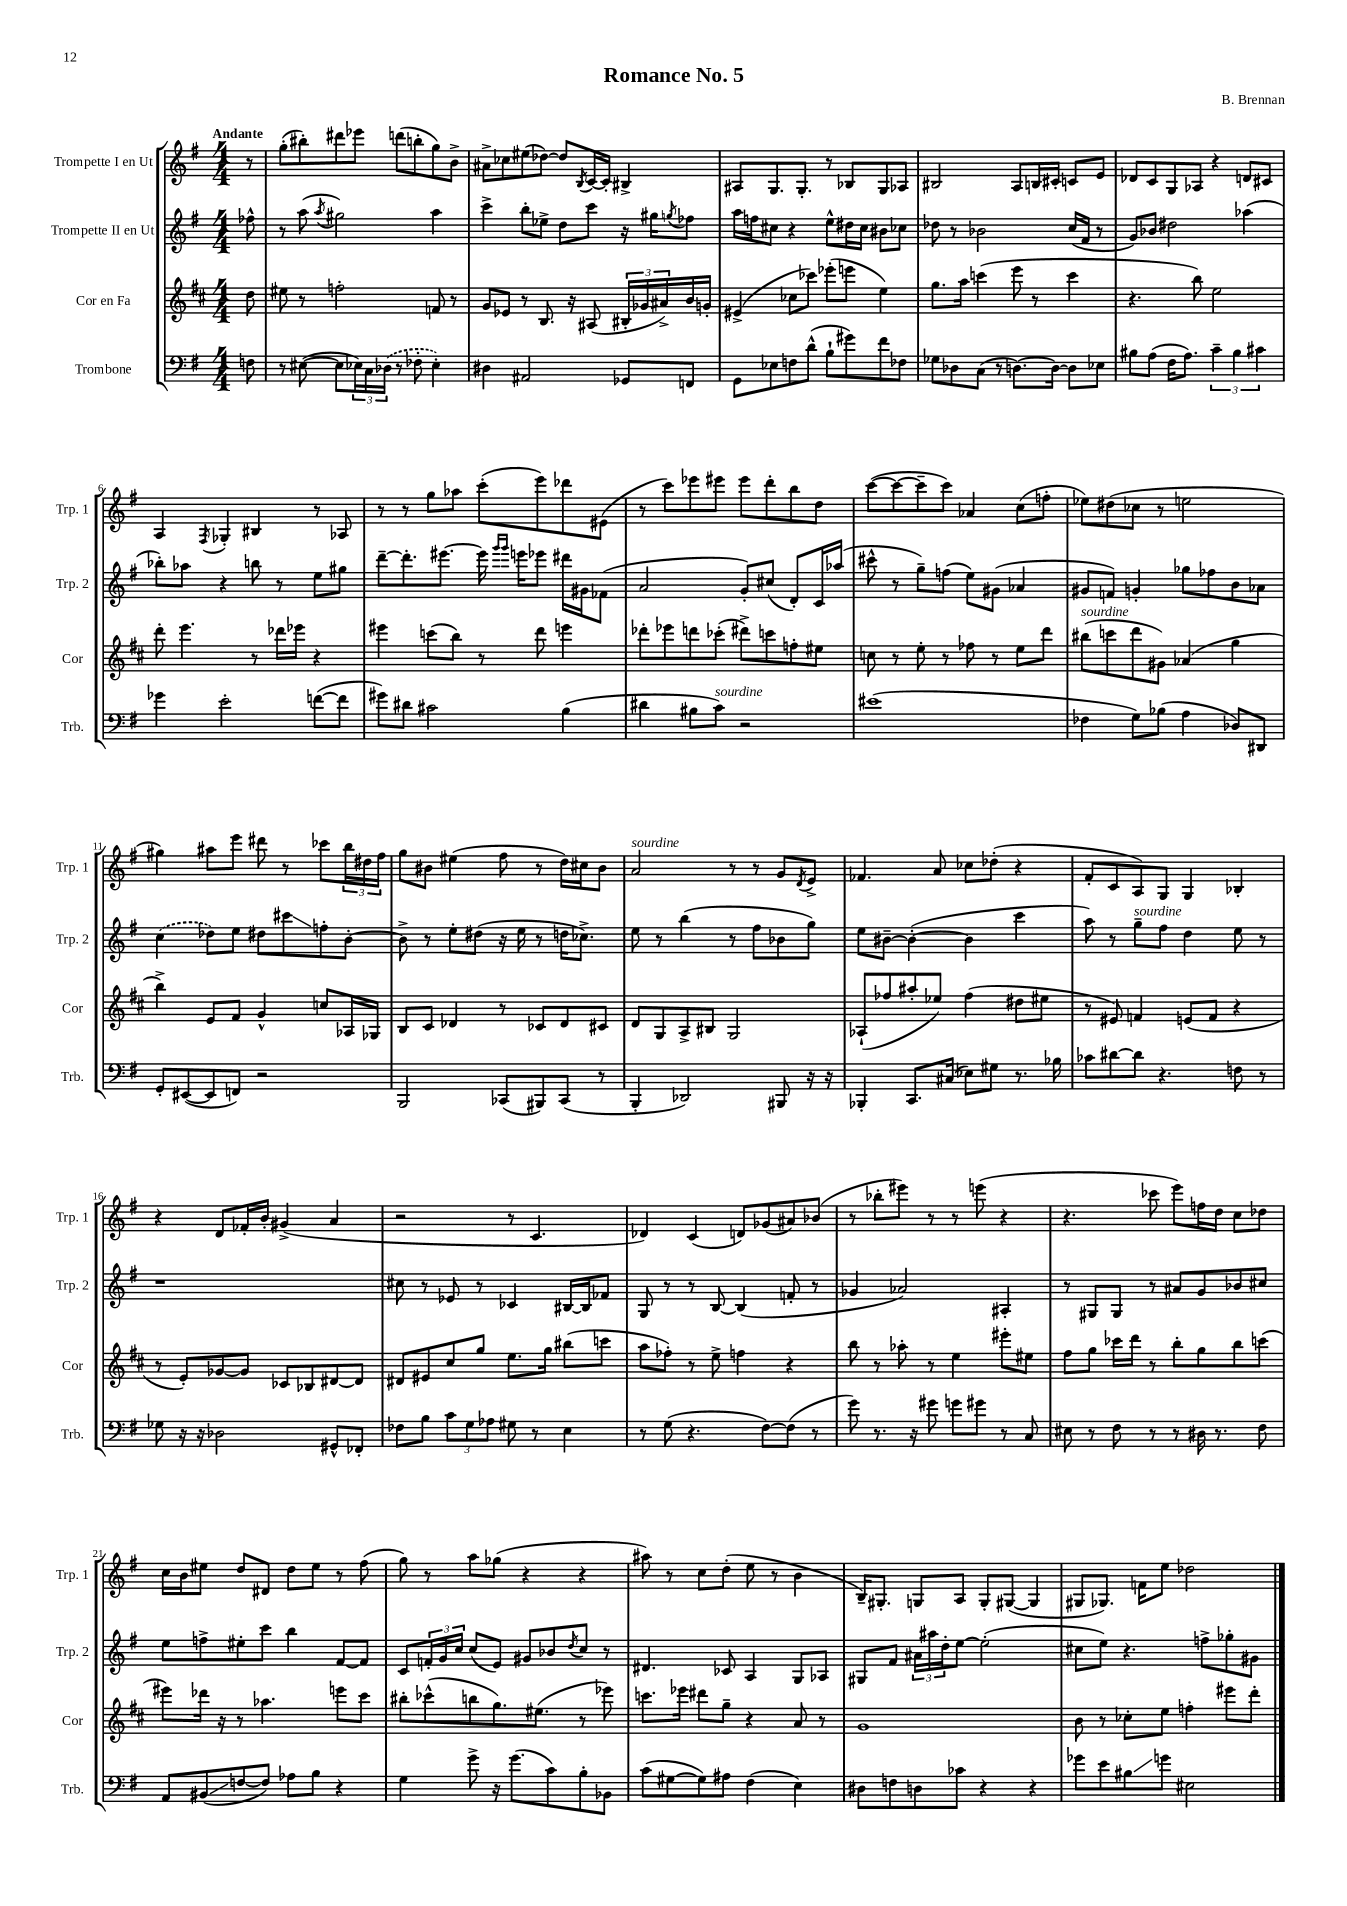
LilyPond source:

\header { title = "Romance No. 5" composer = "B. Brennan" }
<<
\new StaffGroup <<
\new Staff = "s0" \with { instrumentName = "Trompette I en Ut" shortInstrumentName = "Trp. 1" } {
    \clef treble \key g \major \numericTimeSignature \time 4/4 \partial 8 \tempo "Andante"
    r8 |
    g''8-.( bis''8-.) dis'''8 ees'''8 d'''8( b''8-. g''8) b'8-> |
    ais'8-> ces''8 eis''8( des''8~) des''8 \acciaccatura { b8 } c'16~ c'16-. bis4-> |
    ais8 g8. g8.-. r8 bes8 g8 aes8 |
    bis2 a8 b16 cis'16-. c'8 e'8 |
    des'8 c'8 g8 aes8 r4 d'8 cis'8 |
    a4 \acciaccatura { fis8 } ges4-. bis4 r8 aes8 |
    r8 r8 g''8 aes''8 c'''8-.( e'''8) des'''8 eis'8( |
    r8 c'''8) ees'''8 eis'''8 eis'''8 d'''8-. b''8 d''8 |
    c'''8~( c'''8~ c'''8-- c'''8) aes'4 c''8( f''8-. |
    ees''8) dis''8( ces''8 r8 e''2 |
    gis''4) ais''8 e'''8 dis'''8 r8 ces'''8 \tuplet 3/2 { b''16 dis''16 fis''16 } |
    g''8 bis'8 eis''4( fis''8 r8 d''16) cis''16 bis'8 |
    a'2^\markup { \italic "sourdine" } r8 r8 g'8 \acciaccatura { d'8 } e'8-> |
    fes'4. a'8 ces''8 des''8-.( r4 |
    fis'8-. c'8 a8) g8 g4 bes4-. |
    r4 d'8 fes'16-. b'16-. gis'4->( a'4 |
    r2 r8 c'4. |
    des'4) c'4( d'8) ges'8( ais'8) bes'8( |
    r8 bes''8-. eis'''8) r8 r8 e'''8( r4 |
    r4. ces'''8 e'''8) f''16 d''16 c''8 des''8 |
    c''16 b'16 eis''8 d''8 dis'8 d''8 eis''8 r8 fis''8( |
    g''8) r8 a''8 ges''8( r4 r4 |
    ais''8) r8 c''8 d''8-.( e''8 r8 b'4 |
    b16--) gis8.-. g8 a8 g8-. gis8~( gis4 |
    gis8 ges8.) f'16 e''8 des''2 \bar "|." |
}
\new Staff = "s1" \with { instrumentName = "Trompette II en Ut" shortInstrumentName = "Trp. 2" } {
    \clef treble \key g \major \numericTimeSignature \time 4/4 \partial 8
    fes''8-^ |
    r8 a''8( \acciaccatura { a''8 } gis''2) a''4 |
    c'''4-> b''8-. ees''8-> d''8 c'''8 r16 gis''16 \acciaccatura { g''8 } fes''8 |
    a''16 f''16 cis''8 r4 e''8-^ dis''16 cis''16 bis'8 ces''8 |
    des''8 r8 bes'2 c''16( fis'16 r8 |
    g'8) bes'8 dis''2 aes''4( |
    bes''8-.) aes''8 r4 b''8 r8 e''8 gis''8 |
    d'''8~-- d'''8.-. eis'''8.~ eis'''16 \grace { g'''16 g'''16 } e'''16 ees'''8 dis'''16 gis'16 fes'8( |
    a'2 g'8-.) cis''8( d'8-.) c'16 aes''16( |
    cis'''8-^ r8 g''8--) f''8( e''8) gis'8( aes'4 |
    gis'8 f'8) g'4-. ges''8 fes''8 b'8 aes'8 |
    \once \slurDashed c''4( des''8) e''8 dis''8 cis'''8\glissando f''8-. b'8~-. |
    b'8-> r8 e''8-. dis''8( r16 e''16 r8 d''16 ces''8.->) |
    e''8 r8 b''4( r8 fis''8 bes'8 g''8) |
    e''8 bis'8~-- bis'4~-.( bis'4 c'''4 |
    a''8) r8 g''8--^\markup { \italic "sourdine" } fis''8 d''4 e''8 r8 |
    r1 |
    cis''8 r8 ees'8 r8 ces'4 bis16~ bis16 fes'8 |
    g8 r8 r8 b8~ b4( f'8-. r8 |
    ges'4 aes'2) ais4-. |
    r8 gis8 gis8 r8 ais'8 g'8 bes'8 cis''8 |
    e''8 f''8-> eis''8-. c'''8 b''4 fis'8~ fis'8 |
    c'8 \tuplet 3/2 { f'16-. g'16 c''16 } c''8( e'8) gis'8 bes'8 \acciaccatura { d''8 } c''8 r8 |
    dis'4. ces'8 a4 g8 aes8 |
    gis8 fis'8 \tuplet 3/2 { ais'16 ais''16 d''16-. } e''8~ e''2-.( |
    cis''8 e''8) r4. f''8-> ges''8-. gis'8 \bar "|." |
}
\new Staff = "s2" \with { instrumentName = "Cor en Fa" shortInstrumentName = "Cor" } {
    \clef treble \key d \major \numericTimeSignature \time 4/4 \partial 8
    d''8 |
    eis''8 r8 f''2-. f'8 r8 |
    g'8 ees'8 r8 b8. r16 ais8( \tuplet 3/2 { bis16-. ges'16 ais'16->) } b'16 g'16-. |
    eis'4->( ces''8 ces'''8) ees'''8-.( e'''8 e''4) |
    g''8. a''16 c'''4( e'''8 r8 c'''4 |
    r4. b''8) e''2 |
    d'''8-. e'''4. r8 des'''16 ees'''16 r4 |
    eis'''4 c'''8( b''8) r8 d'''8 e'''4 |
    des'''8-. ees'''8 d'''8 ces'''8-.( dis'''8->) c'''8 f''8-. eis''8 |
    c''8 r8 e''8-. r8 fes''8 r8 e''8 d'''8 |
    bis''8^\markup { \italic "sourdine" }( c'''8 d'''8 gis'8) aes'4( g''4 |
    b''4->) e'8 fis'8 g'4-^ c''8 aes16 ges16 |
    b8 cis'8 des'4 r8 ces'8 des'8 cis'8 |
    d'8 g8 a8-> bis8 g2 |
    aes8-!( fes''8 ais''8-. ees''8) fes''4( dis''8 eis''8 |
    r8 eis'8) f'4 e'8( f'8 r4 |
    r8 e'8-.) ges'8~ ges'8 ces'8 bes8 dis'8~ dis'8 |
    dis'8 eis'8 cis''8 g''8 e''8. g''16 bis''8( c'''8 |
    a''8 fes''8-.) r8 e''8-> f''4 r4 |
    b''8 r8 aes''8-. r8 e''4 eis'''8-. eis''8 |
    fis''8 g''8 ces'''16 d'''16 r8 b''8-. g''8 b''8 c'''8( |
    eis'''8) des'''16 r16 r8 aes''4. e'''8 cis'''8 |
    bis''8-. ces'''8-^( b''8 g''8.) eis''8.( r8 ees'''8) |
    c'''8. ees'''16 dis'''8 g''8-- r4 a'8 r8 |
    g'1 |
    b'8 r8 ces''8-. e''8 f''4-. eis'''8 d'''8-. \bar "|." |
}
\new Staff = "s3" \with { instrumentName = "Trombone" shortInstrumentName = "Trb." } {
    \clef bass \key g \major \numericTimeSignature \time 4/4 \partial 8
    f8 |
    r8 eis8~( eis8 \tuplet 3/2 { ees16) c16 \once \slurDashed des16( } r8 fes8-. ees4-.) |
    dis4 ais,2 ges,8 f,8 |
    g,8 ees8 f8 d'8-^( b8-! gis'8) fis'8 fes8 |
    ges8 des8 c8( r8 d8.~) d16~ d8 ees8 |
    bis8 a8( fis16 a8.) \tuplet 3/2 { c'4-- bis4 cis'4 } |
    ges'4 e'2-. f'8~( f'8 |
    gis'8) dis'8 cis'2 b4( |
    dis'4 bis8 c'8^\markup { \italic "sourdine" }) r2 |
    eis'1( |
    fes4 g8) bes8( a4 des8) dis,8 |
    g,8-. eis,8~( eis,8 f,8) r2 |
    b,,2 ces,8( bis,,8) ces,8( r8 |
    b,,4-. des,2) bis,,8 r16 r16 |
    bes,,4-. c,8. cis16( ees8) gis8 r8. bes16 |
    ces'8 dis'8~ dis'8 r4. f8 r8 |
    ges8 r16 r16 des2 gis,8-^ fes,8-. |
    fes8 b8 \tuplet 3/2 { c'8 g8 aes8 } gis8 r8 e4 |
    r8 g8( r4. fis8~) fis8( r8 |
    g'8) r8. r16 gis'8 g'8 gis'8 r8 c8 |
    eis8 r8 fis8 r8 r8 dis16 r8. fis8 |
    a,8 bis,8\glissando( f8~ f8) aes8 b8 r4 |
    g4 g'8-> r16 g'8.( c'8) b8-. bes,8 |
    c'8( gis8~ gis8) ais8 fis4( e4) |
    dis8 f8 d8 ces'8 r4 r4 |
    ges'8 e'8 bis8\glissando g'8 eis2 \bar "|." |
}
>>
>>
